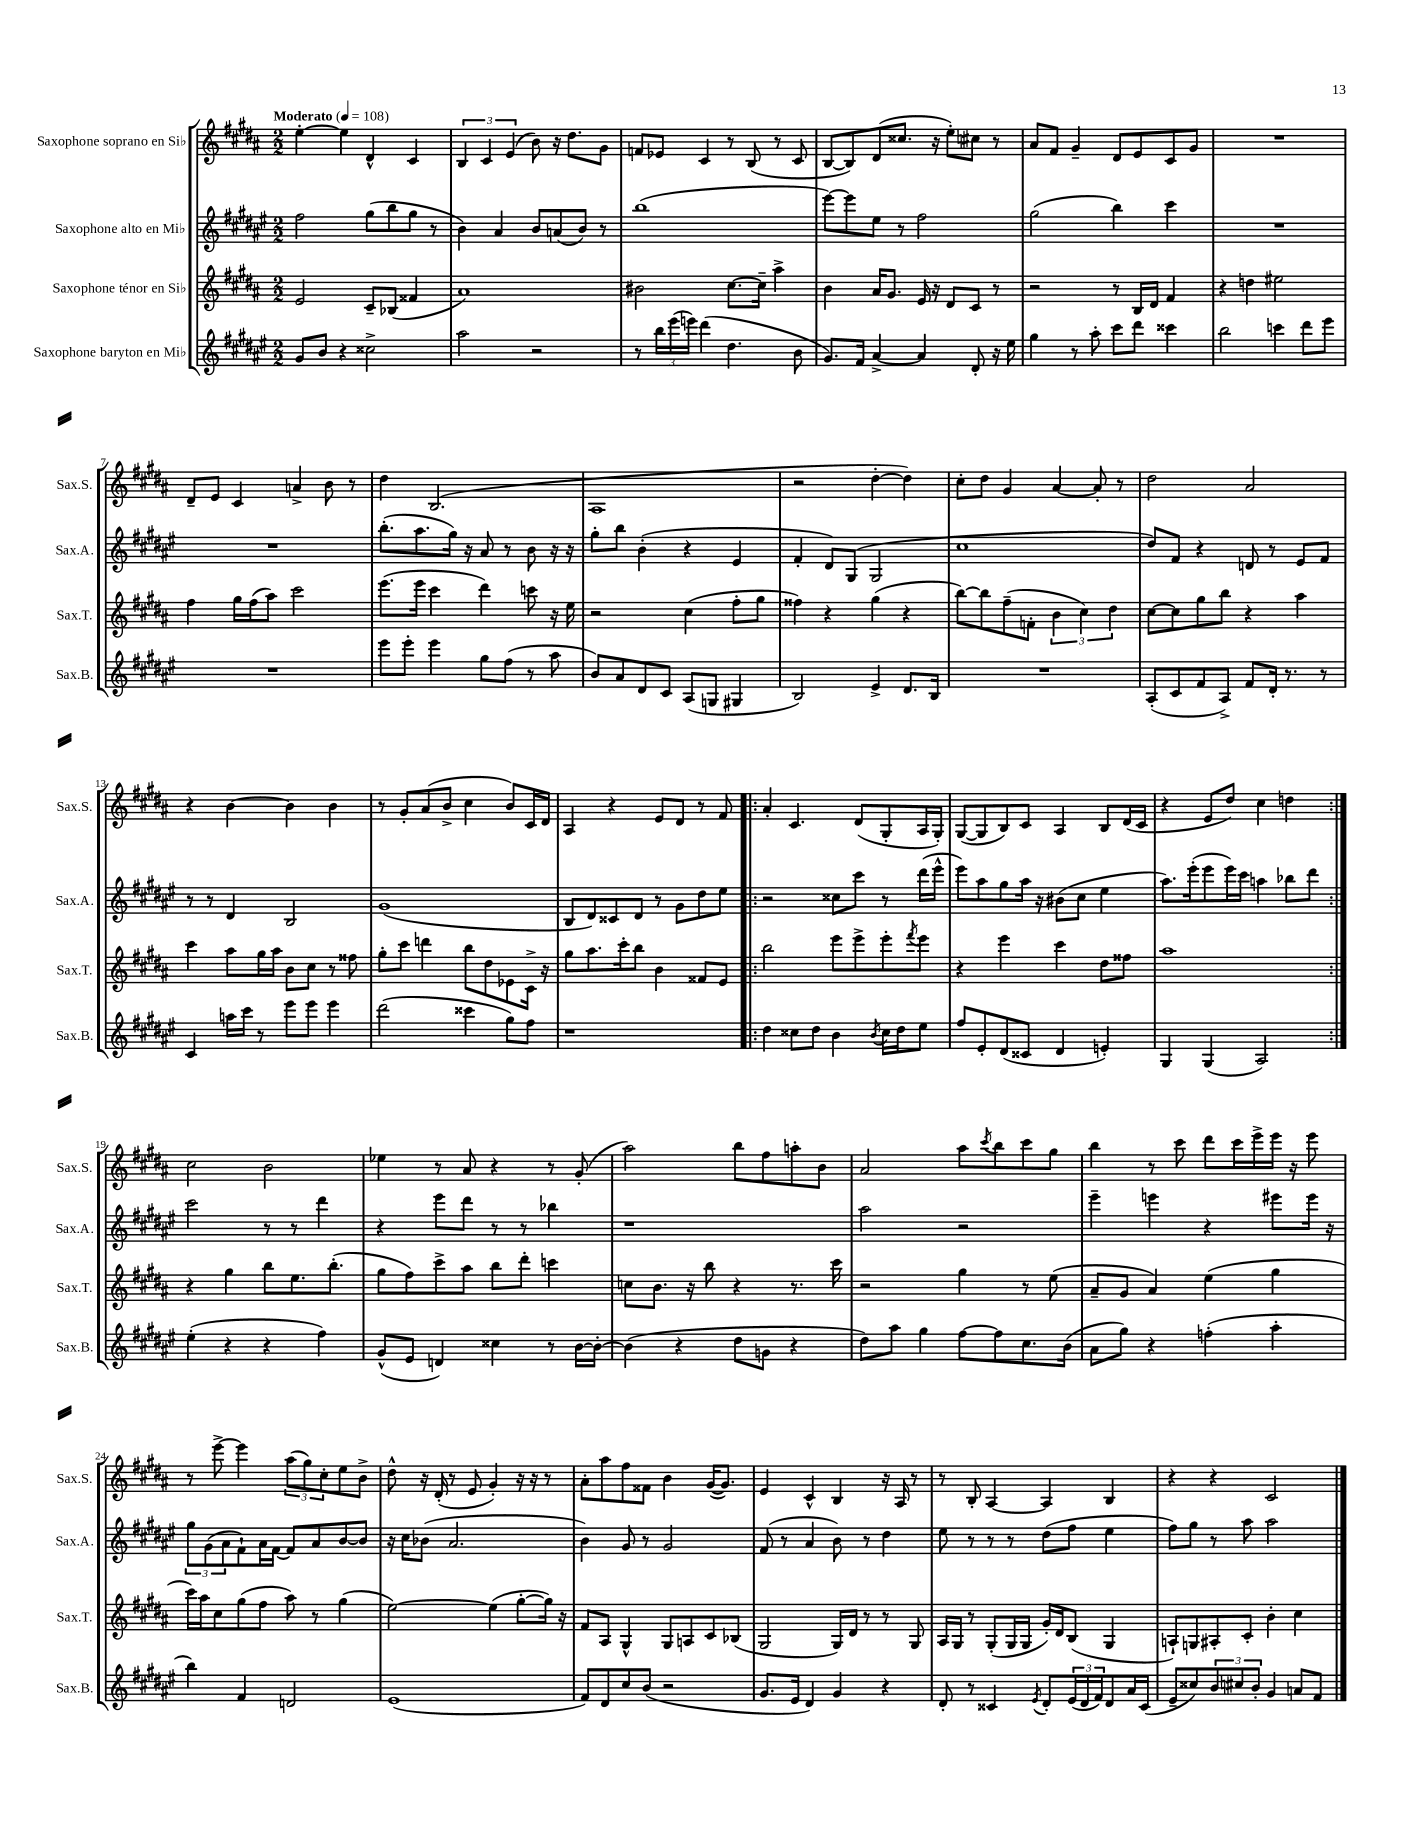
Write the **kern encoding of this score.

**kern	**kern	**kern	**kern
*part4	*part3	*part2	*part1
*staff4	*staff3	*staff2	*staff1
*I"Saxophone baryton en Mi♭	*I"Saxophone ténor en Si♭	*I"Saxophone alto en Mi♭	*I"Saxophone soprano en Si♭
*I'Sax.B.	*I'Sax.T.	*I'Sax.A.	*I'Sax.S.
*clefG2	*clefG2	*clefG2	*clefG2
*k[f#c#g#d#a#e#]	*k[f#c#g#d#a#]	*k[f#c#g#d#a#e#]	*k[f#c#g#d#a#]
*M2/2	*M2/2	*M2/2	*M2/2
*MM108	*MM108	*MM108	*MM108
=1	=1	=1	=1
!	!	!	!LO:TX:a:B:t=Moderato
8g#/L	2e/	2ff#\	[4ee'\
8b/J	.	.	.
4r	.	.	4ee\]
2cc##X^\	8c#~/L	(8gg#\L	4d#^^/
.	(8B-X/J	8bb\	.
.	4f##X/	8gg#\J	4c#/
.	.	8r	.
=2	=2	=2	=2
2aa#\	1a#)	4b\)	6B/
.	.	.	6c#/
.	.	4a#/	.
.	.	.	(6e/
2r	.	8b/L	8b\)
.	.	(8an/	16r
.	.	.	8.dd#\L
.	.	8b/J)	.
.	.	8r	8g#\J
=3	=3	=3	=3
8r	2b#X\	(1bb	8fn/L
24bb\LL	.	.	8e-X/J
(24eee#\	.	.	.
24eeen\JJ)	.	.	.
(4ddd#\	.	.	4c#/
4.dd#\	[8.cc#\L	.	8r
.	.	.	(8B/
.	16cc#~\Jk]	.	.
.	4aa#^\	.	8r
8b\	.	.	8c#/
=4	=4	=4	=4
8.g#/L)	4b\	[8eee#\L)	[8B/L
.	.	8eee#\]	8B/])
16f#/Jk	.	.	.
[4a#^/	16a#/KL	8ee#\J	(8d#/
.	8.g#/J	.	.
.	.	8r	8.cc##X/J
4a#/]	16e/	2ff#\	.
.	16r	.	16r
.	8d#/L	.	8ee'\L)
8d#'/	8c#/J	.	8cc#X\J
16r	8r	.	8r
16ee#\	.	.	.
=5	=5	=5	=5
4gg#\	2r	(2gg#\	8a#/L
.	.	.	8f#/J
8r	.	.	4g#~/
8aa#'\	.	.	.
8ccc#\L	8r	4bb\)	8d#/L
8ddd#\J	16B/LL	.	8e/
.	16d#/JJ	.	.
4ccc##X\	4f#/	4ccc#\	8c#/
.	.	.	8g#/J
=6	=6	=6	=6
2bb\	4r	1r	1r
.	4ddn\	.	.
4cccn\	2ee#X\	.	.
8ddd#\L	.	.	.
8eee#\J	.	.	.
!!LO:LB:g=z
=7	=7	=7	=7
1r	4ff#\	1r	8d#~/L
.	.	.	8e/J
.	16gg#\LL	.	4c#/
.	(16ff#\J	.	.
.	8aa#\J)	.	.
.	2ccc#\	.	4an^/
.	.	.	8b\
.	.	.	8r
=8	=8	=8	=8
8eee#\L	(8.eee\L	(8.bb'\L	4dd#\
8eee#'\J	.	.	.
.	16eee\Jk	8.aa#\	.
4eee#\	4ccc#\	.	(2.B/
.	.	16gg#\Jk)	.
.	.	16r	.
8gg#\L	4ddd#\)	8a#/	.
(8ff#\J	.	8r	.
8r	8cccn\	8b\	.
8aa#\	16r	16r	.
.	16ee\	16r	.
=9	=9	=9	=9
8b/L)	2r	8gg#'\L	1A#
8a#/	.	8bb\J	.
8d#/	.	(4b'\	.
8c#/J	.	.	.
(8A#/L	(4cc#\	4r	.
8Gn/J	.	.	.
4G#X/	8ff#'\L	4e#/	.
.	8gg#\J	.	.
=10	=10	=10	=10
2B/)	4ff##X\)	4f#'/	2r
.	4r	8d#/L)	.
.	.	(8G#/J	.
4e#^/	(4gg#\	2G#/	[4dd#'\
8.d#/L	4r	.	4dd#\])
16B/Jk	.	.	.
=11	=11	=11	=11
1r	[8bb\L)	1cc#	8cc#'\L
.	8bb\]	.	8dd#\J
.	(8ff#~\	.	4g#/
.	8fn'\J	.	.
.	6b\	.	[4a#/
.	6cc#\)	.	.
.	.	.	8a#'/]
.	6dd#\	.	.
.	.	.	8r
=12	=12	=12	=12
(8A#'/L	[8cc#\L	8dd#/L)	2dd#\
8c#/	8cc#\]	8f#/J	.
8f#/	8gg#\	4r	.
8A#^/J)	8bb\J	.	.
8f#/L	4r	8dn/	2a#/
16d#'/Jk	.	8r	.
8.r	.	.	.
.	4aa#\	8e#/L	.
8r	.	8f#/J	.
!!LO:LB:g=z
=13	=13	=13	=13
4c#/	4ccc#\	8r	4r
.	.	8r	.
16aan\LL	8aa#\L	4d#/	[4b\
16ccc#\JJ	.	.	.
8r	16gg#\L	.	.
.	16aa#\JJ	.	.
8eee#\L	8b\L	2B/	4b\]
8eee#\J	8cc#\J	.	.
4eee#\	8r	.	4b\
.	8ff##X\	.	.
=14	=14	=14	=14
(2ddd#\	8gg#'\L	(1g#	8r
.	8ccc#\J	.	8g#'/L
.	4dddn\	.	(8a#/
.	.	.	8b^/J
4ccc##X\	8bb\L	.	4cc#\
.	8dd#\	.	.
8gg#\L)	8e-X\	.	8b/L)
8ff#\J	16c#^\Jk	.	16c#/L
.	16r	.	16d#/JJ
=15	=15	=15	=15
1r	8gg#\L	8B/L	4A#/
.	8.aa#\	8d#/)	.
.	.	8c##X/	4r
.	16ccc#'\k	.	.
.	8bb\J	8d#/J	.
.	4b\	8r	8e/L
.	.	8g#\L	8d#/J
.	8f##X/L	8dd#\	8r
.	8e/J	8ee#\J	8f#/
=16!|:	=16!|:	=16!|:	=16!|:
4dd#\	2bb\	2r	4a#'/
8cc##X\L	.	.	4.c#/
8dd#\J	.	.	.
4b\	8eee\L	8cc##X\L	.
.	8eee^\	8ccc#\J	(8d#/L
8qb/	.	.	.
16cc##\LL	8eee'\	8r	8G#'/
16dd#\J	.	.	.
.	8qfff#/	.	.
8ee#\J	8eee\J	(16ddd#\LL	16A#/L
.	.	16eee#^^\JJ	16G#'/JJ)
=17	=17	=17	=17
8ff#/L	4r	8eee#\L)	([8G#/L
8e#'/	.	8aa#\	8G#/]
(8d#/	4eee\	8gg#\	8B/)
8c##X/J	.	16aa#\Jk	8c#/J
.	.	16r	.
4d#/	4ccc#\	(8b#X\L	4A#/
.	.	8cc#\J	.
4en'/)	8dd#\L	4ee#\	8B/L
.	8ff##X\J	.	(16d#/L
.	.	.	16c#/JJ
=18	=18	=18	=18
4G#/	1aa#	8.aa#\L)	4r
.	.	(16eee#'\k	.
(4G#/	.	8eee#\	8e/L
.	.	16eee#\L)	8dd#/J)
.	.	16ccc#\JJ	.
2A#/)	.	4aan\	4cc#\
.	.	8bb-X\L	4ddn\
.	.	8ddd#\J	.
!!LO:LB:g=z
=19:|!	=19:|!	=19:|!	=19:|!
(4ee#'\	4r	2ccc#\	2cc#\
4r	4gg#\	.	.
4r	8bb\L	8r	2b\
.	8.ee\	8r	.
4ff#\)	.	4ddd#\	.
.	(8.bb'\J	.	.
=20	=20	=20	=20
(8g#^^/L	8gg#\L	4r	4ee-X\
8e#/J	8ff#\)	.	.
4dn/)	8ccc#^\	8eee#\L	8r
.	8aa#\J	8ddd#\J	8a#/
4cc##X\	8bb\L	8r	4r
.	8ddd#'\J	8r	.
8r	4cccn\	4bb-X\	8r
[16b\LL	.	.	(8g#'/
16b'\JJ_	.	.	.
=21	=21	=21	=21
(4b\]	8ccn\L	1r	2aa#\)
.	8.b\J	.	.
4r	.	.	.
.	16r	.	.
.	8bb\	.	.
8dd#\L	4r	.	8bb\L
8gn\J	.	.	8ff#\
4r	8.r	.	8aan'\
.	.	.	8b\J
.	16ccc#\	.	.
=22	=22	=22	=22
8dd#\L)	2r	2aa#\	2a#/
8aa#\J	.	.	.
4gg#\	.	.	.
[8ff#\L	4gg#\	2r	8aa#\L
.	.	.	8qccc#/
8ff#\]	.	.	8bb\
8.cc#\	8r	.	8ccc#\
.	(8ee\	.	8gg#\J
(16b\Jk	.	.	.
=23	=23	=23	=23
8a#\L	8a#~/L	4eee#~\	4bb\
8gg#\J)	8g#/J	.	.
4r	4a#/)	4eeen\	8r
.	.	.	8ccc#\
(4ffn'\	(4ee\	4r	8ddd#\L
.	.	.	16ccc#\L
.	.	.	16eee^\
4aa#'\	4gg#\	8eee#X\L	16eee\JJ
.	.	.	16r
.	.	16eee#\Jk	8eee\
.	.	16r	.
!!LO:LB:g=z
=24	=24	=24	=24
4bb\)	16ccc#\LL)	12gg#\L	8r
.	16aa#\J	.	.
.	.	(12g#\	.
.	8cc#\	.	[8eee^\
.	.	12a#\	.
4f#/	(8gg#\	8f#`\)	4eee\]
.	8ff#\J	16a#\L	.
.	.	[16f#\JJ	.
2dn/	8aa#\)	8f#/L]	(12aa#\L
.	.	.	12gg#\)
.	8r	8a#/	.
.	.	.	12cc#'\
.	(4gg#\	[8b/	8ee\
.	.	8b/J]	8b^\J
=25	=25	=25	=25
(1e#	[2ee\)	16r	8dd#^^\
.	.	16cc#\KL	.
.	.	(8b-X\J	16r
.	.	.	(16d#'/
.	.	2.a#/	8r
.	.	.	8e/
.	(4ee\]	.	4g#'/)
.	[8gg#'\L	.	16r
.	.	.	16r
.	16gg#\Jk])	.	8r
.	16r	.	.
=26	=26	=26	=26
8f#/L)	8f#/L	4b\)	8a#'\L
8d#/	8A#/J	.	8aa#\
8cc#/	4G#^^/	8g#/	8ff#\
(8b/J	.	8r	8f##X\J
2r	8G#/L	2g#/	4b\
.	8An/	.	.
.	8c#/	.	([16g#/KL
.	.	.	8.g#/J])
.	(8B-X/J	.	.
=27	=27	=27	=27
8.g#/L	2G#/	(8f#/	4e/
.	.	8r	.
16e#/Jk	.	.	.
4d#/)	.	4a#/	4c#^^/
4g#/	16G#/LL)	8b\)	4B/
.	16d#/JJ	.	.
.	8r	8r	.
4r	8r	4dd#\	16r
.	.	.	16A#/
.	8G#/	.	8r
=28	=28	=28	=28
8d#'/	16A#/LL	8ee#\	8r
.	16G#/JJ	.	.
8r	8r	8r	8B'/
4c##X/	(8G#'/L	8r	[4A#/
.	16G#/L	8r	.
.	16G#/JJ	.	.
8qe#/	.	.	.
8d#'/L	16g#'/LL)	(8dd#\L	4A#/]
.	16d#/J	.	.
(24e#/L	(8B/J	8ff#\J	.
24d#/	.	.	.
24f#/J)	.	.	.
8d#/	4G#/	4ee#\	4B/
16a#/L	.	.	.
(16c##/JJ	.	.	.
=29	=29	=29	=29
8e#~/L	8An`/L)	8ff#\L)	4r
8cc##X/)	8Gn/	8gg#\J	.
12b/	8A#X'/	8r	4r
12cc#X/	.	.	.
.	8c#'/J	8aa#\	.
12b'/J	.	.	.
4g#/	4b'\	2aa#\	2c#/
8an/L	4cc#\	.	.
8f#/J	.	.	.
==	==	==	==
*-	*-	*-	*-
